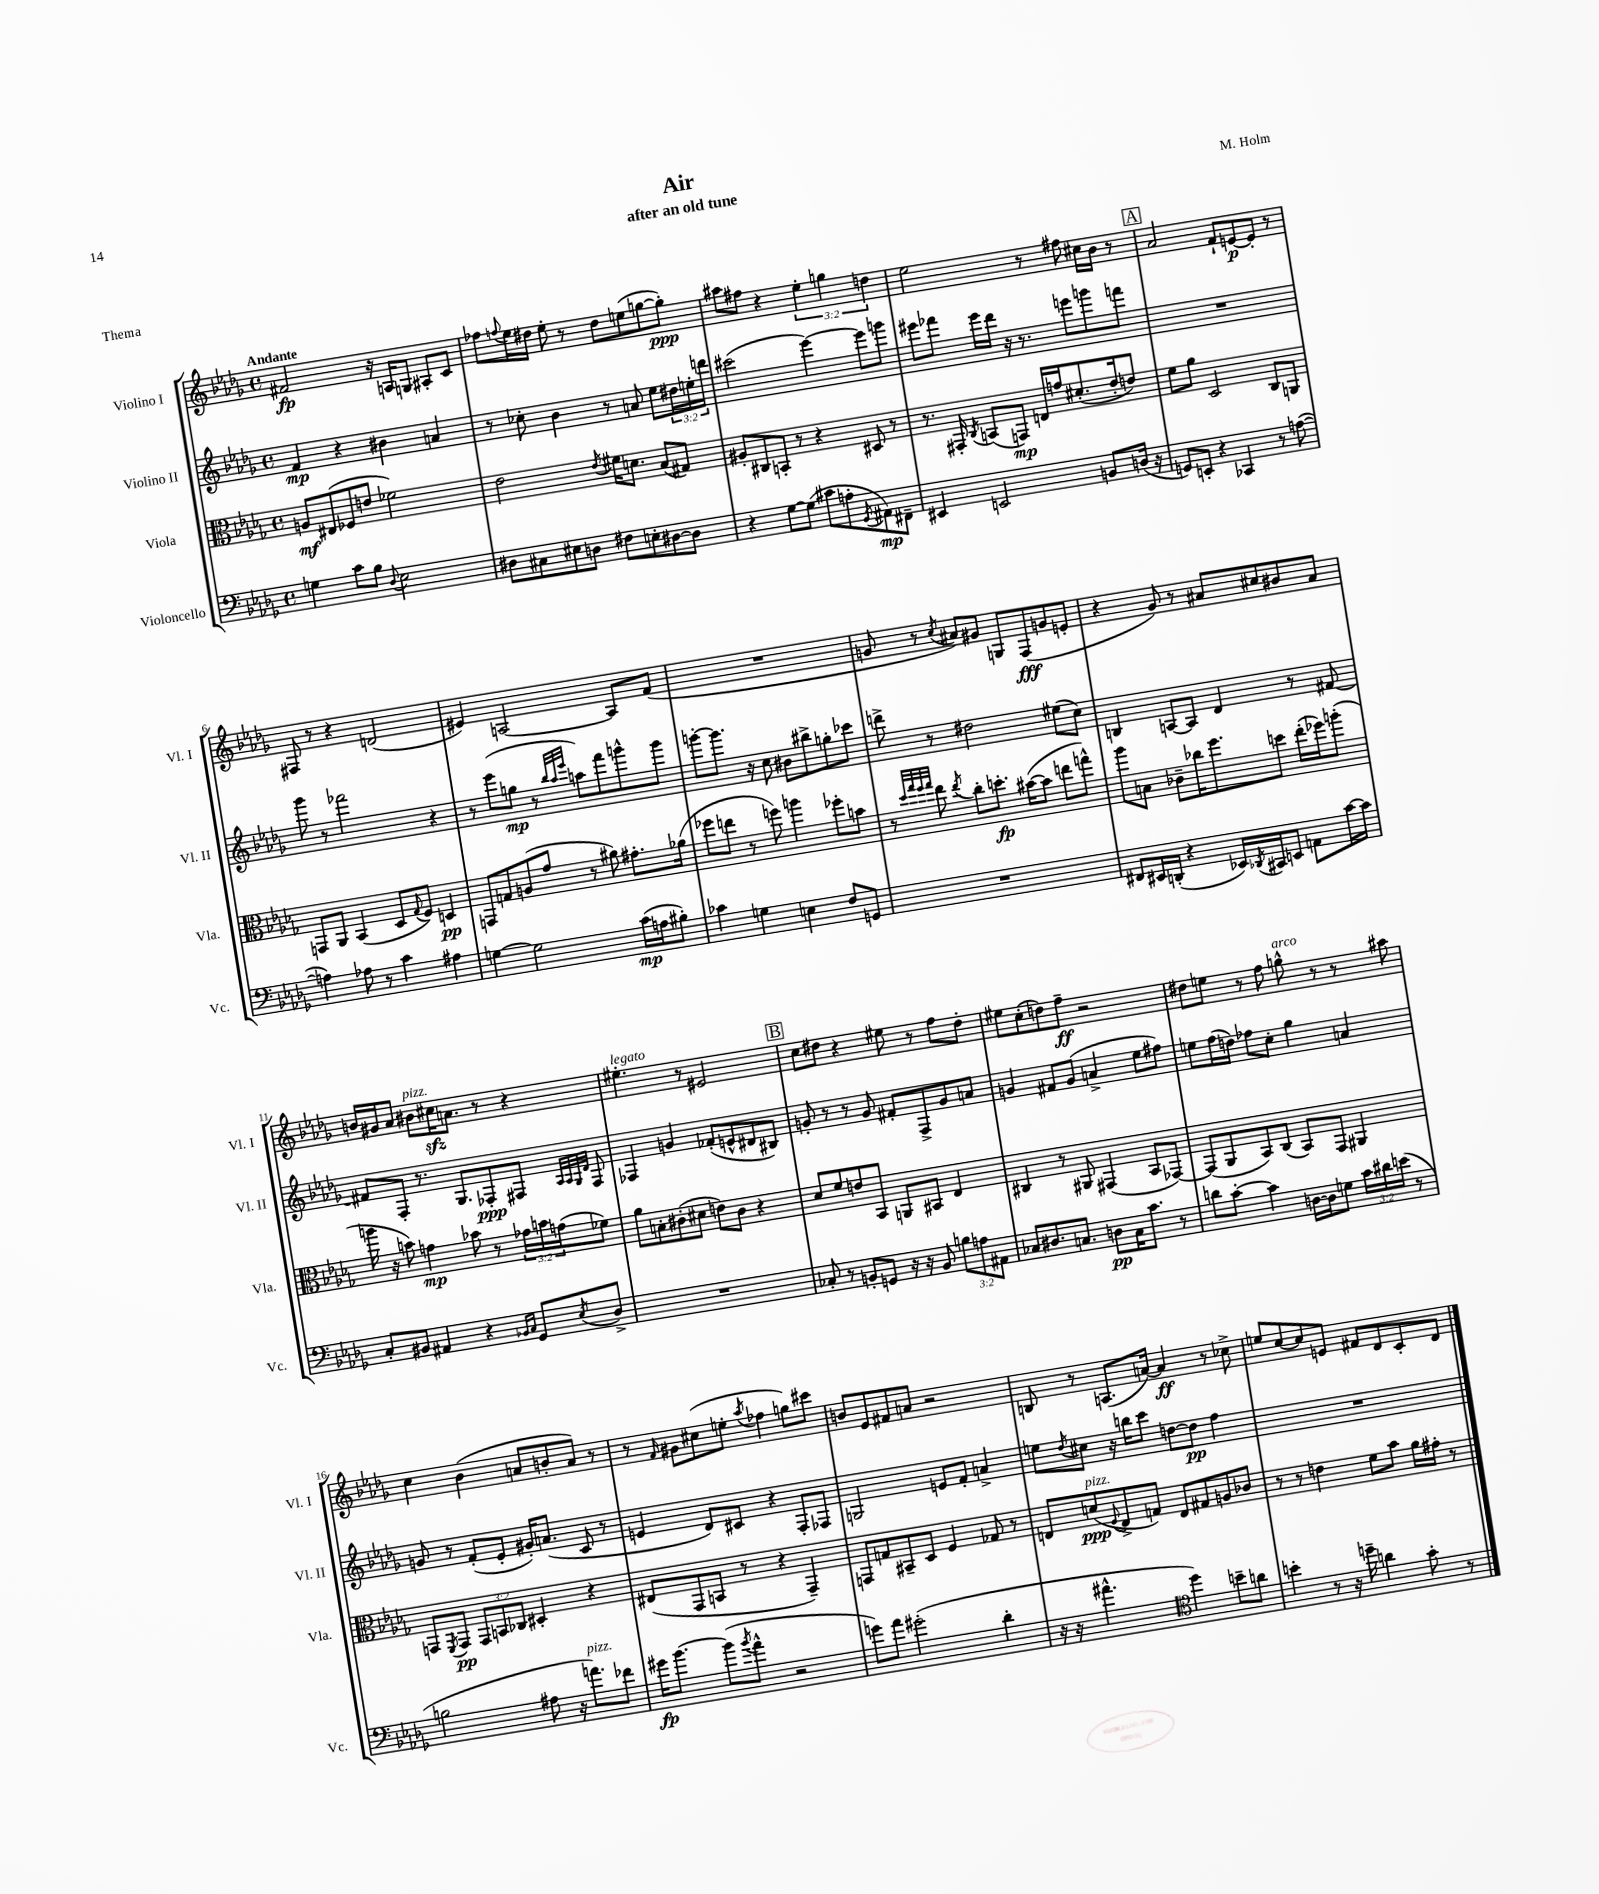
\header { title = "Air" composer = "M. Holm" subtitle = "after an old tune" piece = "Thema" }
<<
\new StaffGroup <<
\new Staff = "s0" \with { instrumentName = "Violino I" shortInstrumentName = "Vl. I" } {
    \clef treble \key des \major \defaultTimeSignature \time 4/4 \override Staff.TupletNumber.text = #tuplet-number::calc-fraction-text \tempo "Andante"
    fis'2\fp r16 a16 g8 ais8-. c'8 |
    fes''8 \appoggiatura { f''8 } ees''16 dis''16 ees''8-. r8 dis''8 e''8( g''8~ g''8-.\ppp) |
    ais''8 fis''8 r4 \tuplet 3/2 { ees''4-. g''4 d''4 } |
    ees''2 r8 fis''8 cis''16 bes'16 r8 |
    \mark \markup { \box "A" } aes'2 f'8-! e'8~\p e'8-. r8 |
    fis8 r8 r4 d'2( |
    eis'4) a2~ a8 f'8( |
    R1 |
    g'8 r8 \acciaccatura { c''8 } ais'8) gis'8 g8 f8\fff( g'8 e'8-. |
    r4 ges'8) r8 ais'8 cis''8 bis'8 ais'8 |
    b'16 gis'16 aes'8 bis'8^\markup { \italic "pizz." } cis''16\sfz a'8. r8 r4 |
    eis''4.-.^\markup { \italic "legato" } r8 eis'2 |
    \mark \markup { \box "B" } c''8 dis''8 r4 eis''8 r8 f''8 dis''8-. |
    eis''8 c''8-.( d''8) f''8--\ff r2 |
    dis''8 e''8 r8 f''8 g''8-^^\markup { \italic "arco" } r8 r8 ais''8 |
    c''4 bes'4( a'8 b'8-. a'8) r8 |
    r8 \grace { f'16 } gis'8 cis''8( e''8-. \acciaccatura { aes''8 } fes''4 g''8) cis'''8 |
    b'8 ees'8 fis'8 a'8 r2 |
    b8 r8 a8.( a'16~) a'4\ff r8 ces''8-> |
    e''8 c''8~ c''8 e'8 fis'8 des'8 c'8-. des'8 \bar "|." |
}
\new Staff = "s1" \with { instrumentName = "Violino II" shortInstrumentName = "Vl. II" } {
    \clef treble \key des \major \defaultTimeSignature \time 4/4 \override Staff.TupletNumber.text = #tuplet-number::calc-fraction-text
    f'4\mp r4 bis'4 a'4 |
    r8 ces''8-. bes'4 r8 a'8 ees''8 \tuplet 3/2 { dis''16 e''16-. d'''16 } |
    cis'''2( ees'''4~) ees'''8 g'''8 |
    eis'''8 fes'''8 eis'''16 des'''16 r16 r8. e'''8 g'''8 f'''8 |
    \mark \markup { \box "A" } R1 |
    ges'''8 r8 fes'''2 r4 |
    r8 ees'''8( g''8\mp r8 \grace { bes''32 aes''32 ees'''32 } a''8) f'''8 g'''8-^ g'''8 |
    g'''8~-. g'''8. r16 c''8 bis'8 bis''8-> g''8-. ces'''8 |
    d'''8-> r8 dis''2 eis''8( c''8) |
    b4 a8~ a8 des'4 r8 fis'8~ |
    fis'8 f8-. r8. ges8. fes8-.\ppp fis8 \grace { aes32 aes32 ges32 des'32 } fis8 |
    fes4 g'4 fes'8-.( e'8-^ dis'8 bis8) |
    \mark \markup { \box "B" } g'8-. r8 r8 g'8 fis'8-. f8-> g'8 a'8 |
    g'4 fis'8 g'8( a'4-> ees''8 fis''8) |
    e''8 f''16( d''16) fes''8 c''8-. ges''4 a'4 |
    g'8 r8 f'8-.( ees'8-. gis'16-.) a'8.( c'8 r8 |
    e'4 des'8) cis'8 r4 f8-. fes8 |
    g2 e'8 f'8-. a'4-> |
    e''8 \acciaccatura { des''8 } cis''8 r16 b''16 c'''8 d''8~ d''8\pp f''4 |
    R1 \bar "|." |
}
\new Staff = "s2" \with { instrumentName = "Viola" shortInstrumentName = "Vla." } {
    \clef alto \key des \major \defaultTimeSignature \time 4/4 \override Staff.TupletNumber.text = #tuplet-number::calc-fraction-text
    a8\mf eis8( fes8 e'8 fes'2) |
    ees'2 \acciaccatura { ees'8 } fis'16 d'8. bes8( gis8) |
    ais8-. cis8 b,8-. r8 r4 dis8 r8 |
    r8. gis,16-. \acciaccatura { c8 } b,8( g,8\mp) e16 g'16 dis'8.-.( ees'16-. e'8) |
    \mark \markup { \box "A" } f'8 aes'8 des2 c8 a,8 |
    g,8 aes,8 bes,4( des8 \appoggiatura { ges8 } f8) d4\pp |
    g,8 g8 a8( ges'8 r8 ais'8) gis'8.-. aes'16( |
    fes''8 e''8 r8 f''8) a''4 fes''8-. b'8 |
    r8 \grace { des''32 ges''32 f''32 ges''32 } ees''8 \acciaccatura { ees''8 } c''8-. d''8.-.\fp bis'16~( bis'8 e''8 g''8-^) |
    aes''8 b8 ces'8-- ces''16 f''8. d''8 ees''16-.( fes''16) a''8-.( |
    a''16 r16 b'8) g'4\mp bes'8 r8 \tuplet 3/2 { ges'16 b'16 g'16( } fes'8) |
    aes'8 b8-. cis'8-.( dis'8 e'8) cis'8 r4 |
    \mark \markup { \box "B" } des'8 f'8 e'8 bes,8 a,8 bis,8 ees4 |
    cis4 r8 ais,8 gis,4( bes,8 ges,8~) |
    ges,8( aes,8 bes,8) c8( bes,8) ges,8 ais,4 |
    g,8 \acciaccatura { f,8 } g,8\pp \tuplet 3/2 { g,8 b,8 ces8 } dis4-. r4 |
    eis8( ges,8 b,8 r8 r4 ges,4--) |
    g,8 g8 bis,8-- des8 f4 ges8 r8 |
    e8 d'8\ppp^\markup { \italic "pizz." }( \appoggiatura { f8 } e8-> g8) e8 gis8 a8 ces'8 |
    r8 r8 e'4 f'8 bes'8 aes'16 gis'16-. r8 \bar "|." |
}
\new Staff = "s3" \with { instrumentName = "Violoncello" shortInstrumentName = "Vc." } {
    \clef bass \key des \major \defaultTimeSignature \time 4/4 \override Staff.TupletNumber.text = #tuplet-number::calc-fraction-text
    g4 c'8 bes8 \appoggiatura { des8 } ees2 |
    dis8 cis8 eis8 d8 fis8 e8-. dis8~ dis8 |
    r4 ges8~ ges8( cis'8 a8-. \acciaccatura { ges,8 } ais,8\mp) fis,8-- |
    eis,4 e,2 b,8 d16( r16 |
    \mark \markup { \box "A" } g,8) e,8-. r4 ces,4 r8 a8~( |
    a4) aes8 r8 c'4 ais4 |
    g4~ g2 c'16\mp( a16 bis8-.) |
    ces'4 g4 e4 f8 g,8 |
    R1 |
    fis,8 eis,16 d,16-.( r4 ees,16) \acciaccatura { des,8 } cis,16 e,8 a,8 c'16~ c'16 |
    c8-. bis,8 ais,4 r4 \grace { bes,16 c16 } ges,8 \acciaccatura { ees8 } des8-> |
    R1 |
    \mark \markup { \box "B" } ces8-. r8 b,8-. g,8 r16 r16 b,8 \tuplet 3/2 { b8 a8 ais,8 } |
    ces8 dis8. c8. d8\pp c16 c'8. r8 |
    d'8 c'8~-. c'4 d16~ d16 g8 \tuplet 3/2 { c'16 dis'16 e'16( } r8 |
    b2 ais8 r16 a'8.^\markup { \italic "pizz." }) fes'8 |
    gis'16\fp bes'8.~ bes'8( \acciaccatura { bes'8 } aes'8-^ r2 |
    g'8) aes'8 gis'2-.( des'4-. |
    r16 r16 ais'4.-^ \clef tenor des''4) b'8-- a'8 |
    b'4-. r8 r16 d''16-- a'4 ges'8-. r8 \bar "|." |
}
>>
>>
